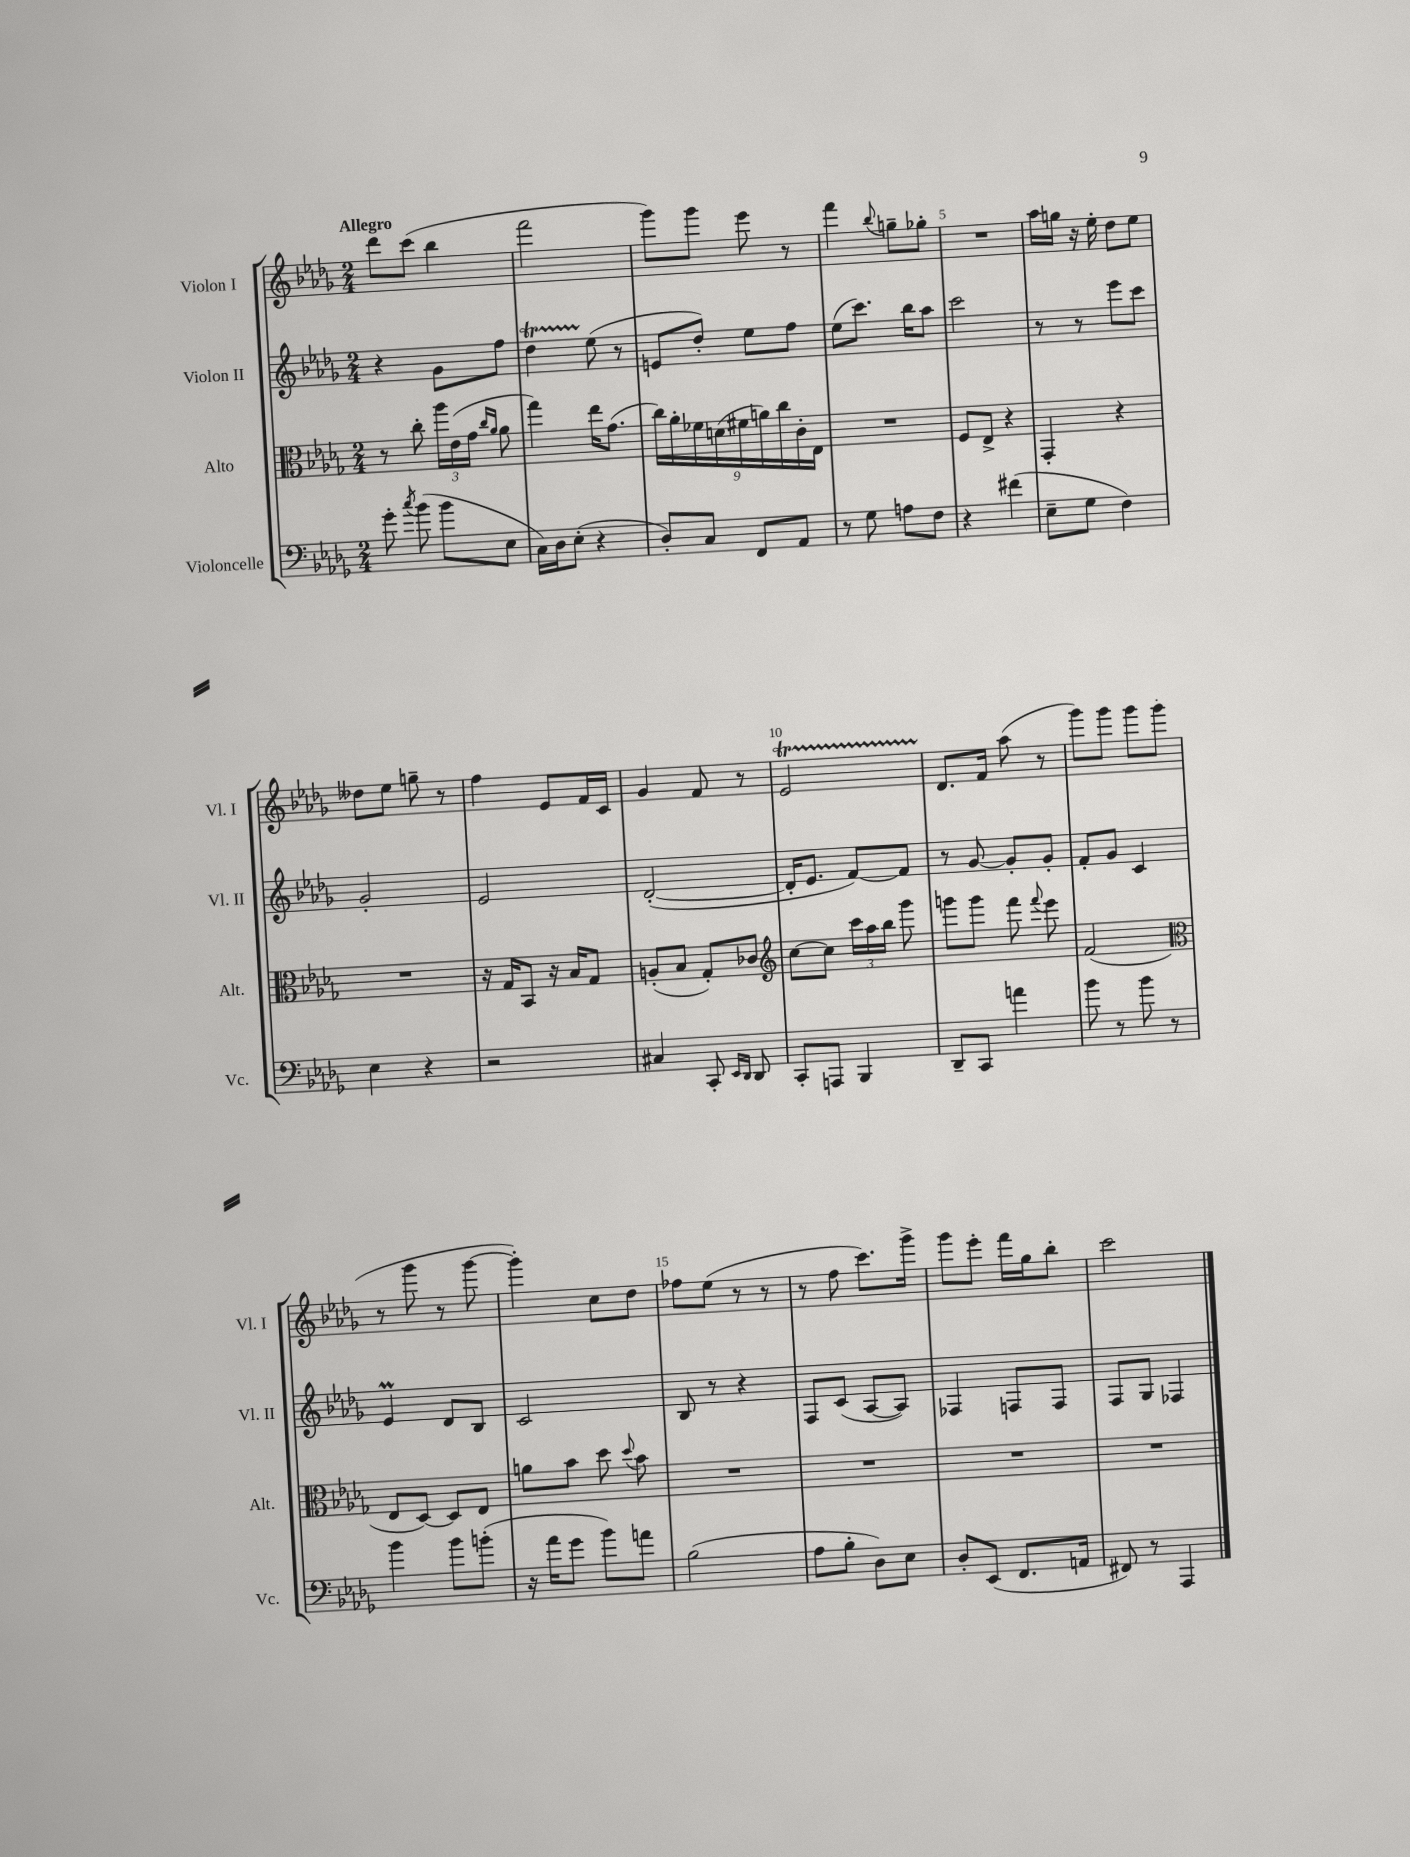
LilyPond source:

<<
\new StaffGroup <<
\new Staff = "s0" \with { instrumentName = "Violon I" shortInstrumentName = "Vl. I" } {
    \clef treble \key des \major \numericTimeSignature \time 2/4 \tempo "Allegro"
    \autoBeamOff des'''8[ c'''8]( bes''4 |
    f'''2 |
    ges'''8[) ges'''8] ees'''8 r8 |
    f'''4 \appoggiatura { bes''8 } g''8[-- ges''8]-. |
    R2 |
    aes''16[ g''16] r16 ees''16-. des''8[ ees''8] |
    deses''8[ ees''8] g''8-- r8 |
    f''4 ees'8[ f'16 c'16] |
    ges'4 f'8 r8 |
    ees'2\startTrillSpan |
    des'8.[\stopTrillSpan f'16] aes''8( r8 |
    ges'''8[) ges'''8] ges'''8[ ges'''8]( |
    r8 ges'''8 r8 ges'''8~ |
    ges'''4-.) c''8[ des''8] |
    fes''8[ ees''8]( r8 r8 |
    r8 f''8 c'''8.[) ges'''16]-> |
    ges'''8[ ees'''8]-. f'''16[ ges''16 bes''8]-. |
    c'''2 \bar "|." |
}
\new Staff = "s1" \with { instrumentName = "Violon II" shortInstrumentName = "Vl. II" } {
    \clef treble \key des \major \numericTimeSignature \time 2/4
    \autoBeamOff r4 ges'8[ f''8] |
    des''4\startTrillSpan ees''8\stopTrillSpan( r8 |
    e'8[ des''8]-.) ees''8[ f''8] |
    ees''8[( c'''8.]) bes''16[ aes''8] |
    c'''2 |
    r8 r8 ees'''8[ c'''8] |
    ges'2-. |
    ees'2 |
    des'2~-.( |
    des'16[-. ees'8.] f'8[~) f'8] |
    r8 ges'8~ ges'8[-. ges'8]-. |
    f'8[-. ges'8] c'4 |
    ees'4\prall des'8[ bes8] |
    c'2 |
    bes8 r8 r4 |
    f8[ c'8]( aes8[~ aes8]) |
    fes4 f8[ f8] |
    f8[ ges8] fes4 \bar "|." |
}
\new Staff = "s2" \with { instrumentName = "Alto" shortInstrumentName = "Alt." } {
    \clef alto \key des \major \numericTimeSignature \time 2/4
    \autoBeamOff r8 c''8-. \tuplet 3/2 { aes''16[ ees'16( ges'16] } \grace { c''16[ aes'16] } aes'8 |
    ges''4) ees''16[ ges'8.]( |
    \tuplet 9/8 { c''16[) aes'16-. fes'16 d'16( fis'16 a'16) c''16 c'16-. ees16] } |
    R2 |
    f8[ ees8]-> r4 |
    ges,4-. r4 |
    R2 |
    r16 ges16[ bes,8] r16 bes16[ ges8] |
    a8[-.( bes8] ges8[-.) ces'8] |
    \clef treble c''8[~ c''8] \tuplet 3/2 { c'''16[ aes''16 bes''16] } ges'''8 |
    g'''8[ g'''8] f'''8 \appoggiatura { f'''8 } ees'''8 |
    f'2( |
    \clef alto ees8[ des8]~) des8[ ees8] |
    a'8[ bes'8] des''8 \appoggiatura { des''8 } bes'8 |
    R2 |
    R2 |
    R2 |
    R2 \bar "|." |
}
\new Staff = "s3" \with { instrumentName = "Violoncelle" shortInstrumentName = "Vc." } {
    \clef bass \key des \major \numericTimeSignature \time 2/4
    \autoBeamOff ges'8-. \acciaccatura { c''8 } bes'8( bes'8[ ees8] |
    c16[) des16 ees8]-.( r4 |
    des8[-.) c8] f,8[ aes,8] |
    r8 ges8 a8[ f8] |
    r4 fis'4( |
    ees8[-- ges8] f4) |
    ees4 r4 |
    r2 |
    cis4 c,8-. \grace { ees,16[ des,16] } des,8 |
    c,8[-. a,,8] bes,,4 |
    des,8[-- c,8] a'4 |
    bes'8 r8 bes'8 r8 |
    bes'4 bes'8[ b'8]-.( |
    r16 aes'16[ ges'8] bes'8[) a'8] |
    bes2( |
    aes8[ bes8]-. des8[) ees8] |
    des8[-. ees,8]( f,8.[ a,16] |
    fis,8) r8 aes,,4 \bar "|." |
}
>>
>>
\layout { \context { \Score \override BarNumber.break-visibility = ##(#f #t #t) barNumberVisibility = #(every-nth-bar-number-visible 5) } }
